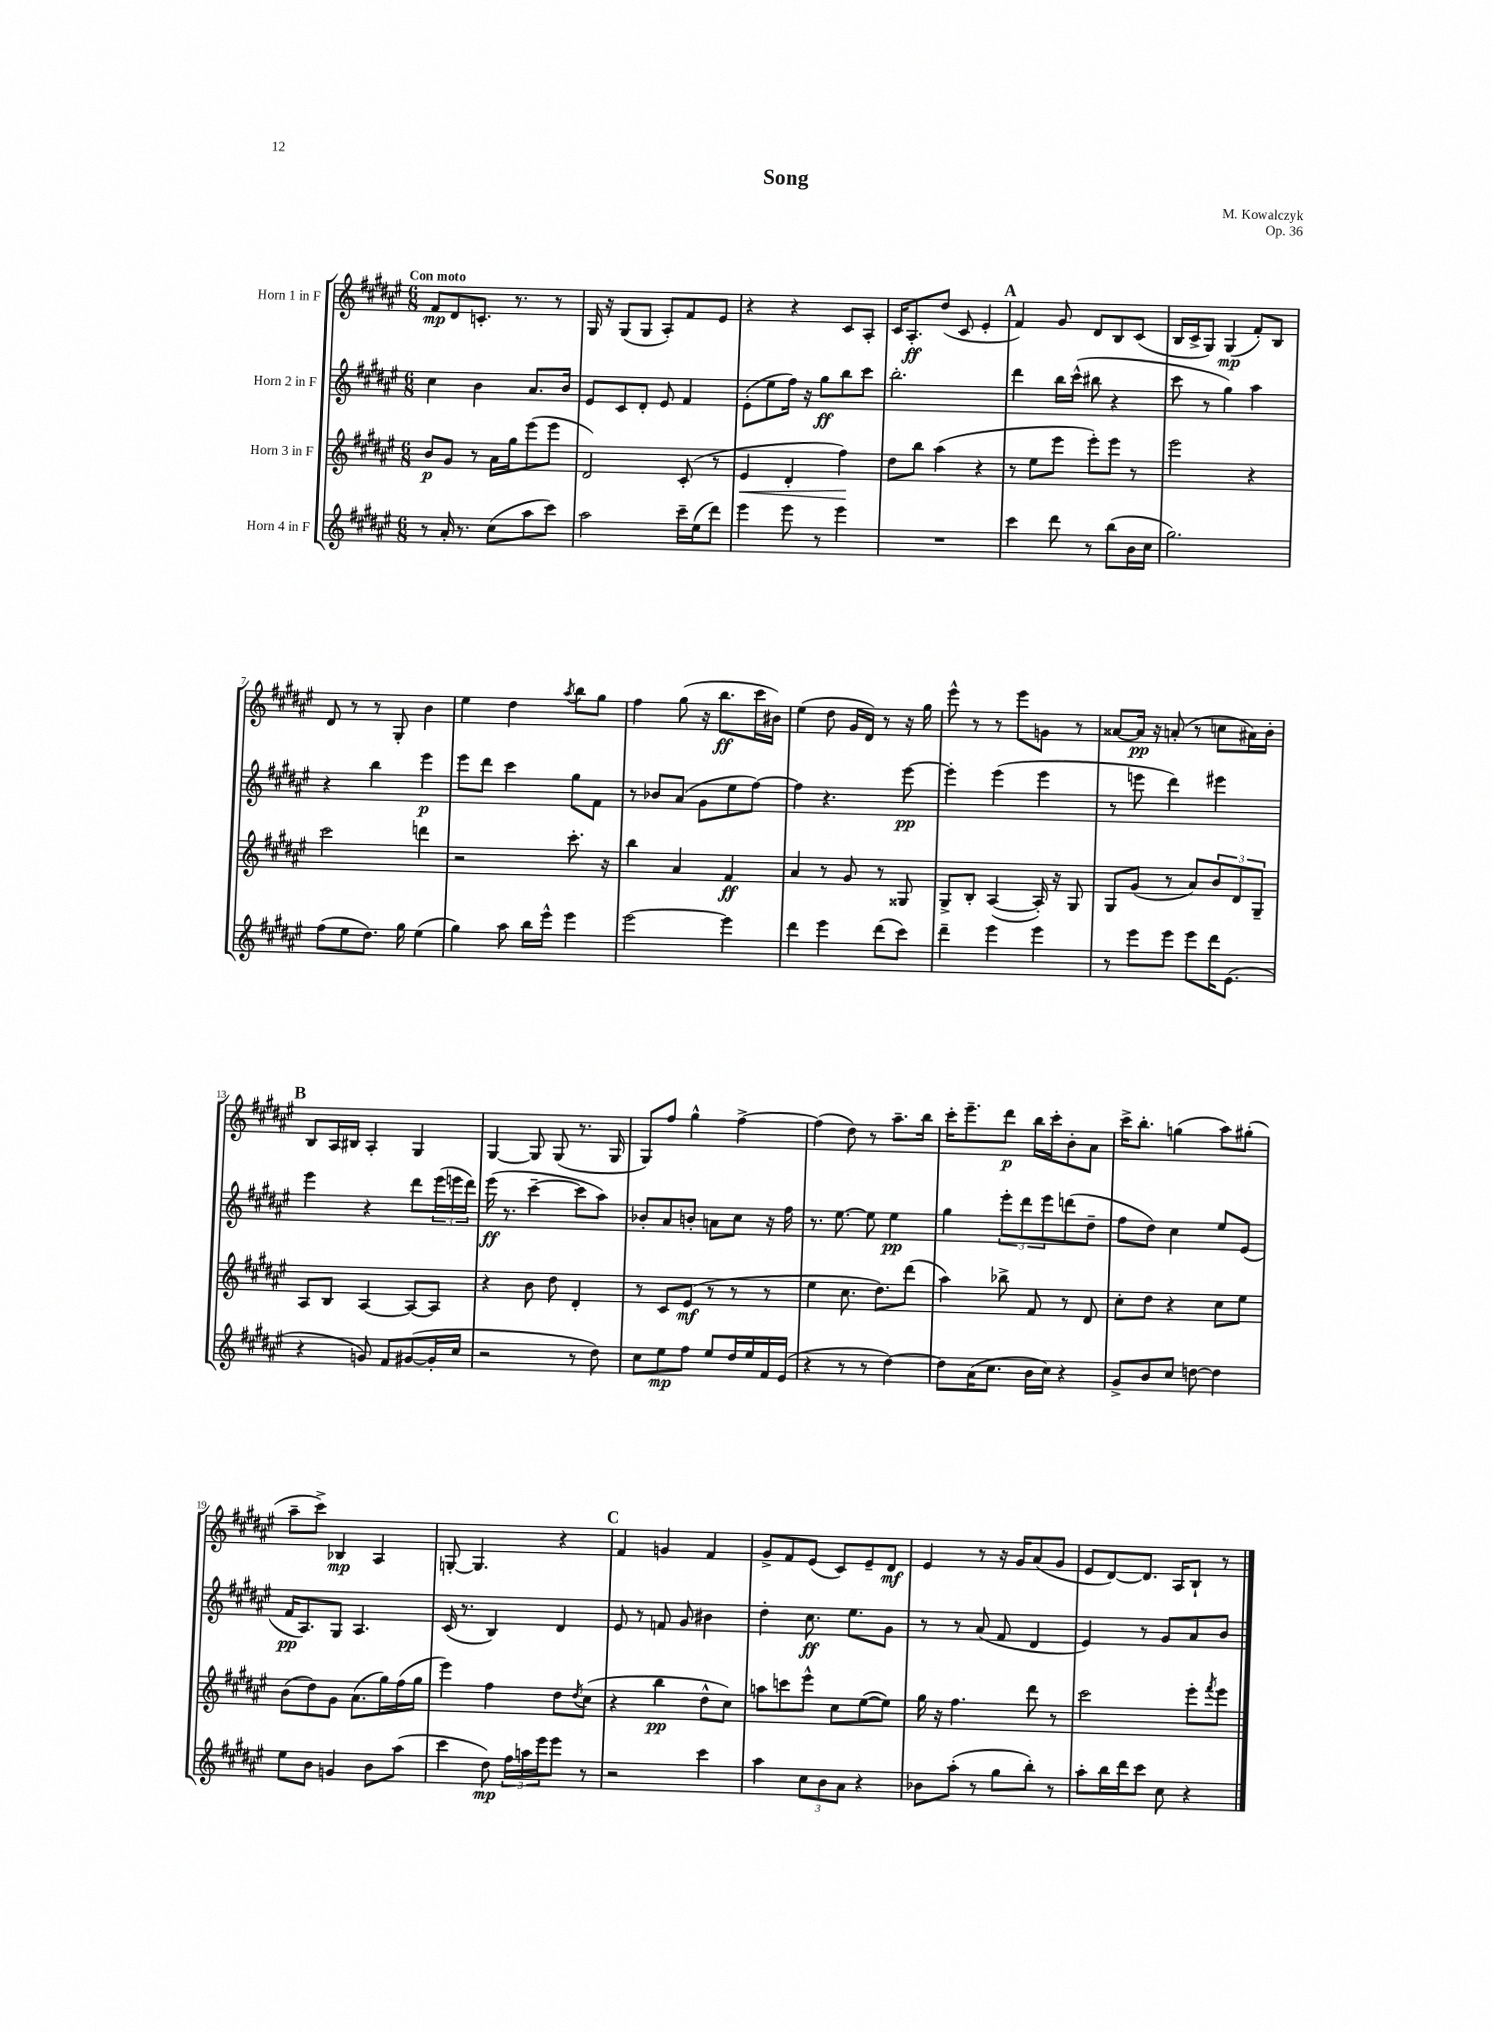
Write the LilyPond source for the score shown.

\header { title = "Song" composer = "M. Kowalczyk" opus = "Op. 36" }
<<
\new StaffGroup <<
\new Staff = "s0" \with { instrumentName = "Horn 1 in F" } {
    \clef treble \key fis \major \numericTimeSignature \time 6/8 \tempo "Con moto"
    fis'8\mp dis'8 c'8.-. r8. r8 |
    gis16 r16 gis8( gis8 ais8-.) fis'8 eis'8 |
    r4 r4 cis'8 ais8-. |
    cis'16 ais8.-.\ff dis''8( cis'8 eis'4-. |
    \mark \markup { \bold "A" } fis'4) gis'8 dis'8 b8 cis'8( |
    b16 cis'16-> gis8) gis4\mp( fis'8-.) b8 |
    dis'8 r8 r8 gis8-. b'4 |
    eis''4 dis''4 \acciaccatura { ais''8 } b''8 gis''8 |
    fis''4 gis''8( r16 b''8.\ff cis'''16 bis'16) |
    eis''4( dis''8 gis'16 dis'16) r8 r16 gis''16 |
    eis'''8-^ r8 r8 eis'''8 g'8 r8 |
    aisis'8~ aisis'16\pp r16 a'8-.( r8 c''8 ais'16) b'16-. |
    \mark \markup { \bold "B" } b8 ais16 bis16 ais4-. gis4 |
    gis4~ gis8 gis8( r8. gis16 |
    gis8) fis''8 gis''4-^ fis''4~-> |
    fis''4( dis''8) r8 ais''8.-- b''16 |
    cis'''16-. eis'''8.-- dis'''8\p b''16 cis'''16-. b'8-. ais'8 |
    cis'''16-> b''8.-. g''4( ais''8) gis''8-.( |
    ais''8-- cis'''8->) bes4\mp ais4 |
    g8~-. g4. r4 |
    \mark \markup { \bold "C" } fis'4 g'4 fis'4 |
    gis'8-> fis'8 eis'8( cis'8) eis'8-- dis'8\mf |
    eis'4 r8 r16 gis'16 ais'8( gis'8 |
    eis'8 dis'8~) dis'8. ais16 b8-! r8 \bar "|." |
}
\new Staff = "s1" \with { instrumentName = "Horn 2 in F" } {
    \clef treble \key fis \major \numericTimeSignature \time 6/8
    cis''4 b'4 ais'8. b'16 |
    eis'8 cis'8 dis'8-. eis'8 fis'4 |
    eis'8-.( eis''8 fis''16) r16 gis''8\ff b''8 cis'''8 |
    b''2.-. |
    \mark \markup { \bold "A" } dis'''4 b''16 cis'''16-^( bis''8 r4 |
    cis'''8 r8 gis''4) ais''4 |
    r4 b''4 eis'''4\p |
    eis'''8 dis'''8 cis'''4 gis''8 fis'8 |
    r8 bes'8 ais'8( gis'8 eis''8 fis''8~) |
    fis''4 r4. eis'''8~\pp |
    eis'''4-. eis'''4( eis'''4 |
    r8 e'''8 dis'''4) eis'''4 |
    \mark \markup { \bold "B" } eis'''4 r4 dis'''8 \tuplet 3/2 { eis'''16( e'''16 dis'''16) } |
    eis'''16\ff( r8. cis'''4~-- cis'''8 ais''8) |
    bes'8-. ais'8 b'8-. a'8 cis''8 r16 fis''16 |
    r8. eis''8.~ eis''8 eis''4\pp |
    gis''4 \tuplet 3/2 { eis'''8-. dis'''8 eis'''8 } d'''8( dis''8-- |
    fis''8 dis''8) cis''4 eis''8 eis'8( |
    fis'16\pp ais8.) gis8 ais4. |
    cis'16( r8. b4) dis'4 |
    \mark \markup { \bold "C" } eis'8 r8 f'8 gis'8 bis'4 |
    dis''4-. cis''8.\ff eis''8. gis'8 |
    r8 r8 ais'8( fis'8 dis'4 |
    eis'4) r8 gis'8 ais'8 b'8 \bar "|." |
}
\new Staff = "s2" \with { instrumentName = "Horn 3 in F" } {
    \clef treble \key fis \major \numericTimeSignature \time 6/8
    b'8\p gis'8 r8 ais'16 gis''16 eis'''8( eis'''8 |
    dis'2) cis'8-.( r8 |
    eis'4\< dis'4-. fis''4\!) |
    dis''8 b''8 ais''4( r4 |
    \mark \markup { \bold "A" } r8 eis''8 eis'''8 eis'''8-.) eis'''8 r8 |
    eis'''2 r4 |
    cis'''2 d'''4 |
    r2 cis'''8.-. r16 |
    b''4 ais'4 fis'4\ff |
    ais'4 r8 gis'8 r8 gisis8 |
    gis8-> b8-. ais4~( ais16-.) r16 gis8 |
    gis8 gis'8( r8 ais'8) \tuplet 3/2 { b'8 dis'8 gis8-- } |
    \mark \markup { \bold "B" } ais8 b8 ais4~ ais8~ ais8 |
    r4 b'8 dis''8 dis'4-. |
    r8 cis'8 eis'8\mf( r8 r8 r8 |
    eis''4 cis''8. dis''8.) dis'''8( |
    ais''4) bes''8-> fis'8 r8 dis'8 |
    cis''8-. dis''8 r4 cis''8 eis''8 |
    b'8( dis''8) gis'8 ais'8.( gis''16) fis''16( gis''16 |
    eis'''4) fis''4 dis''8 \acciaccatura { dis''8 } cis''8( |
    \mark \markup { \bold "C" } r4 b''4\pp dis''8-^ cis''8) |
    a''8 c'''8 eis'''8-^ cis''8 eis''8~( eis''8) |
    gis''16 r16 fis''4. dis'''8 r8 |
    cis'''2 eis'''8-. \acciaccatura { fis'''8 } eis'''8 \bar "|." |
}
\new Staff = "s3" \with { instrumentName = "Horn 4 in F" } {
    \clef treble \key fis \major \numericTimeSignature \time 6/8
    r8 ais'16-. r8. cis''8( ais''8 cis'''8) |
    ais''2 cis'''16-- eis''16( dis'''8) |
    eis'''4 eis'''8 r8 eis'''4 |
    R2. |
    \mark \markup { \bold "A" } cis'''4 dis'''8 r8 b''8( b'16 cis''16 |
    gis''2.) |
    fis''8( eis''8 dis''8.) gis''16 eis''4( |
    gis''4) ais''8 b''16 eis'''16-^ eis'''4 |
    eis'''2~ eis'''4 |
    dis'''4 eis'''4 dis'''8( cis'''8) |
    dis'''4-- eis'''4 eis'''4 |
    r8 eis'''8 eis'''8 eis'''8 dis'''16 eis'8.( |
    \mark \markup { \bold "B" } r4 g'8) fis'8 gis'8~( gis'16-. cis''16 |
    r2 r8 dis''8) |
    cis''8 eis''8\mp fis''8 eis''8 dis''16 eis''16 fis'16 eis'16( |
    r4 r8 r8 dis''4~) |
    dis''8 ais'16( cis''8. b'16 cis''16) r4 |
    gis'8-> b'8 cis''8 d''8~ d''4 |
    eis''8 b'8 g'4 b'8 ais''8( |
    cis'''4 dis''8\mp) \tuplet 3/2 { fis''16 a''16 eis'''16 } eis'''8 r8 |
    \mark \markup { \bold "C" } r2 cis'''4 |
    ais''4 \tuplet 3/2 { cis''8 b'8 ais'8 } r4 |
    bes'8 ais''8-.( r8 gis''8 b''8-.) r8 |
    ais''8-. b''16 dis'''16 cis'''8 cis''8 r4 \bar "|." |
}
>>
>>
